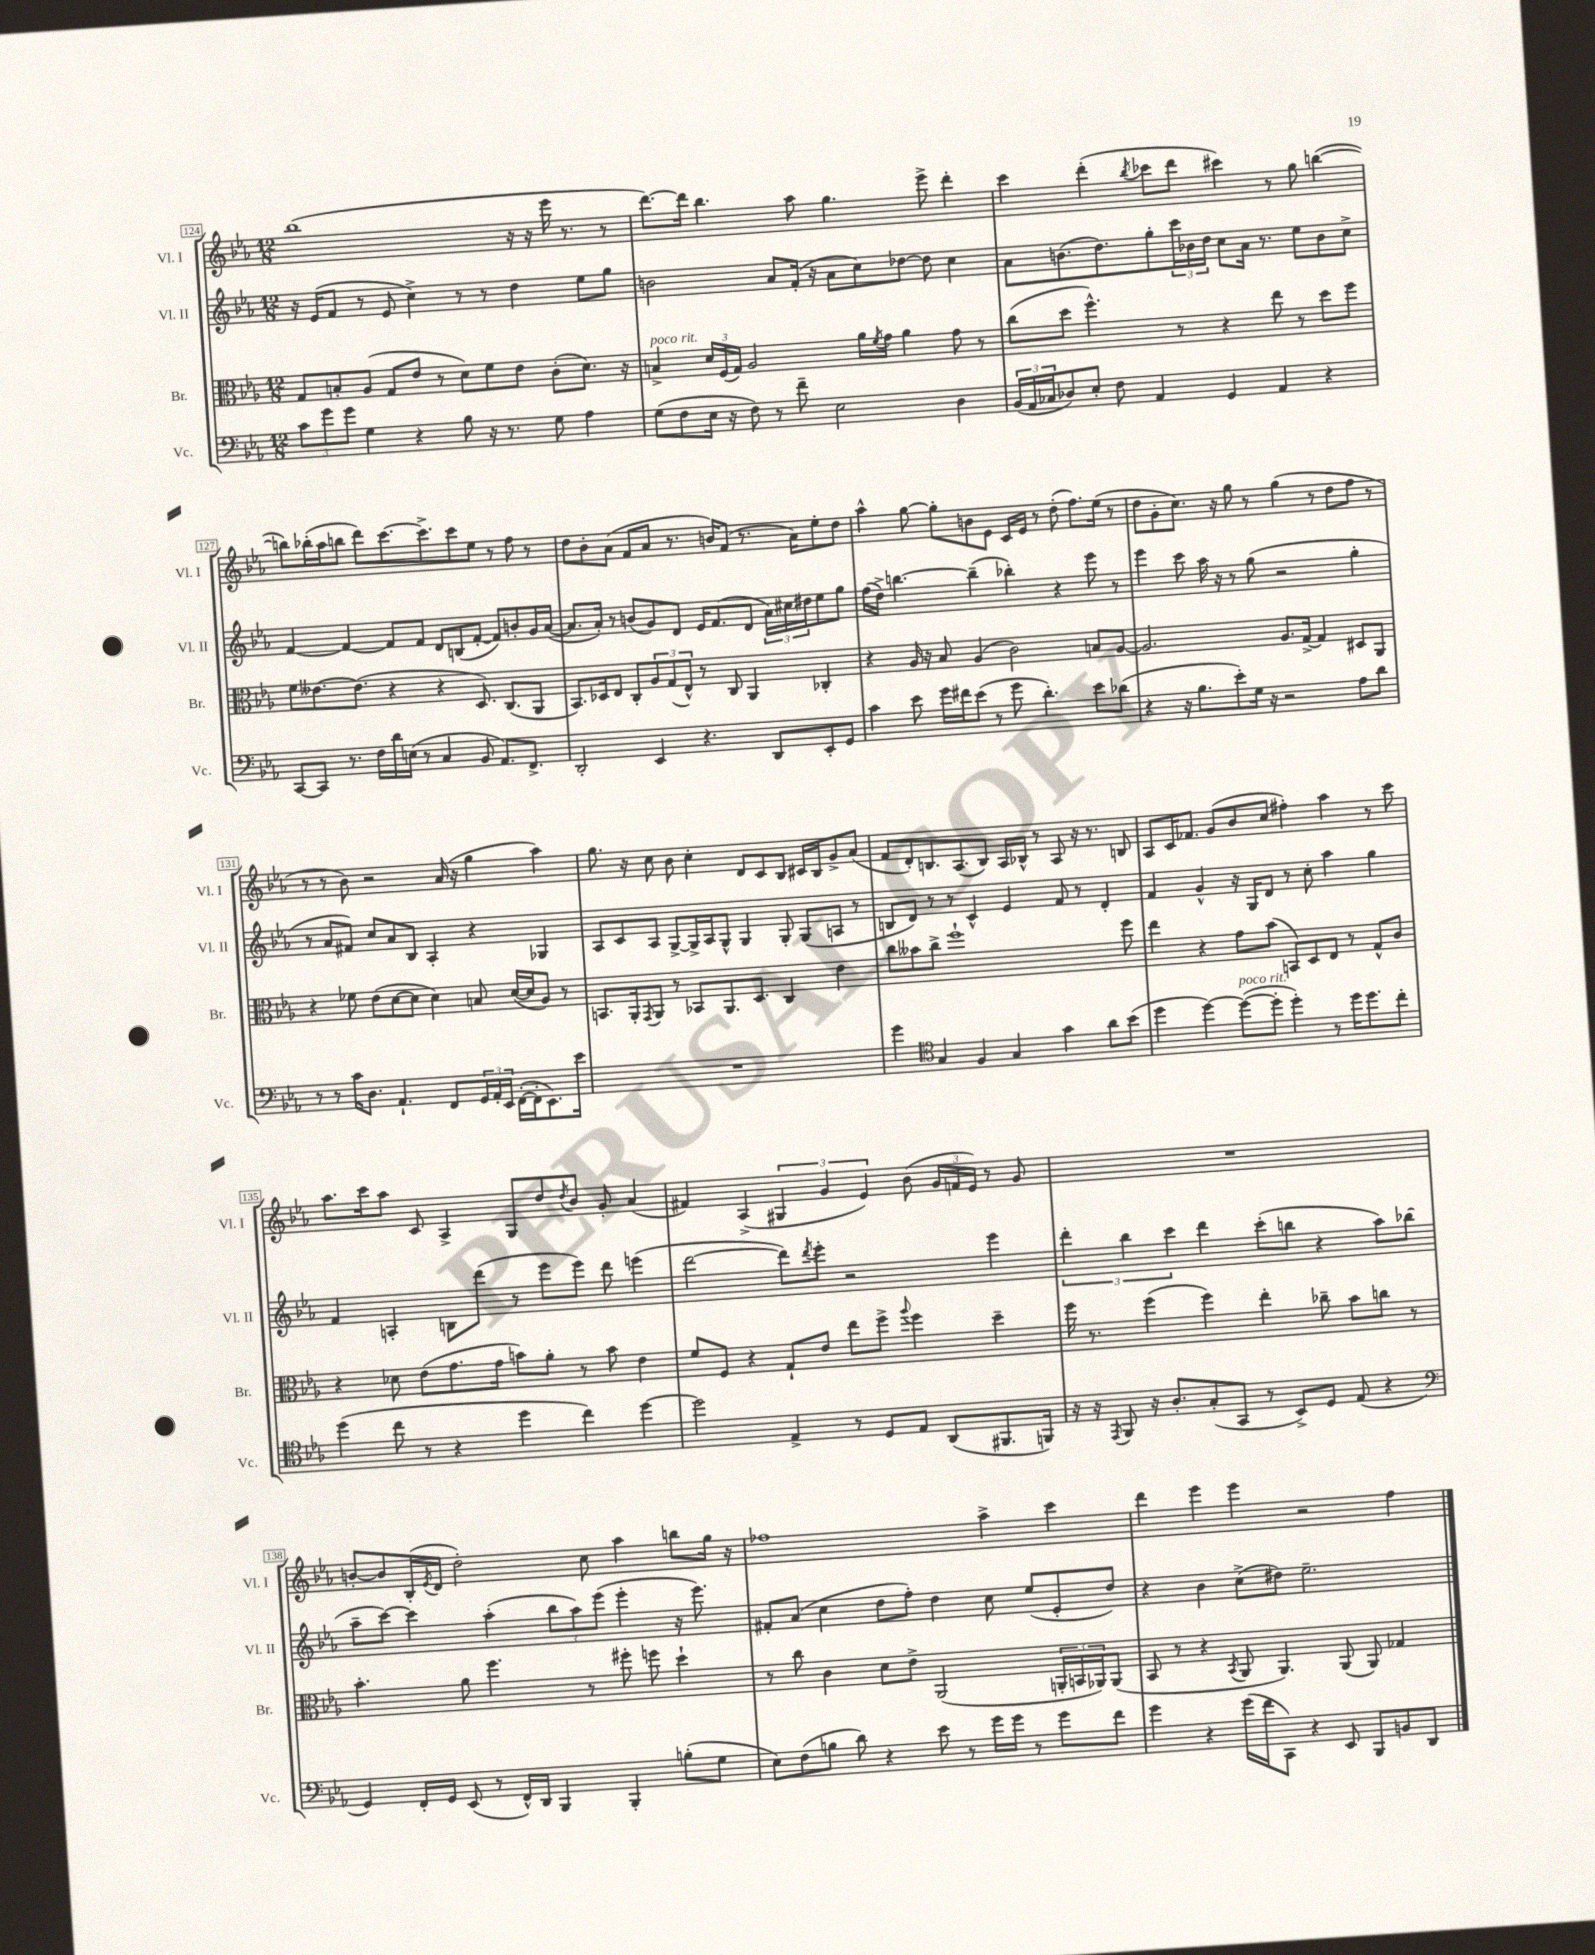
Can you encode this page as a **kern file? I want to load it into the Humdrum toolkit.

**kern	**kern	**kern	**kern
*staff4	*staff3	*staff2	*staff1
*clefF4	*clefC3	*clefG2	*clefG2
*k[b-e-a-]	*k[b-e-a-]	*k[b-e-a-]	*k[b-e-a-]
*M12/8	*M12/8	*M12/8	*M12/8
12c	8G	16r	(1bb-
.	.	(16e-	.
12g	.	.	.
.	8B'	8f	.
12g	.	.	.
4G	(8A-	8r	.
.	8G	8e-	.
4r	8e-	4cc^)	.
.	8r	.	.
8B-	8d)	8r	.
16r	8f	8r	.
8.r	.	.	.
.	8e-	4dd	16r
.	.	.	16r
8G	(8c'	.	16eee-
.	.	.	8.r
4A-	8.d)	8ee-	.
.	.	8gg	8r
.	16r	.	.
=	=	=	=
(8G	4B^	2b	[8.ddd)
8F	.	.	.
.	.	.	16ddd]
16E-	24d	.	4.bb-
.	(24F	.	.
16r	.	.	.
.	24G)	.	.
8F)	2A-	.	.
8r	.	8a-	.
8f~	.	(16f'	8aa-
.	.	16r	.
2E-	.	8a-	4.gg
.	16a-	8cc)	.
.	8qf	.	.
.	16g	.	.
.	4a-	[8dd-	.
.	.	8dd-]	8eee-^
4D	8g	4cc	4ddd'
.	8r	.	.
=	=	=	=
(24BB-	(8cc	8a-	4ccc
24AA-	.	.	.
24C-	.	.	.
8D-)	8dd	(8.b	.
8E-'	4.ff^^)	.	(4ddd'
.	.	8.dd)	.
8F	.	.	.
.	.	.	8qbb-
4AA-	.	8gg'	8ccc-
.	8r	24ccc	8ddd
.	.	24b-	.
.	.	24dd	.
4GG	4r	8cc	4ccc#)
.	.	16a-	.
.	.	8.r	.
4AA-	8ee-	.	8r
.	8r	8ee-	8gg
4r	8dd	8b-	([4bb
.	8ff	8cc^	.
=	=	=	=
[8CC	8f	[4f	8bb])
8CC]	[8.e--	.	(16bb-'
.	.	.	16aa-
8.r	.	4f_	8bb
.	(8.e--]	.	.
.	.	.	8ddd)
16F	.	.	.
16d	4r	8f]	[8.ccc
(16E	.	.	.
8r	.	8f	.
.	.	.	8.ccc^]
4C	4r	8d	.
.	.	(8B	8ccc
8BB-	8.D)	[8f'	8ee-
8.AA-)	.	8f])	8r
.	(8.C	.	.
.	.	8b'	8ff
8.FF^	.	.	.
.	8AA-	16g	8r
.	.	([16a-	.
=	=	=	=
2DD'	8.BB-)	8.a-]	8dd
.	.	.	8b-'
.	16D-	16a-')	.
.	8E-	8r	(8a-
.	8C'	(8b	8f
4EE-	12A-	8g)	8a-
.	(12G	.	.
.	.	8d	8.r
.	12E-^^)	.	.
4.r	8r	16e-	.
.	.	(8.f	16b)
.	8C	.	(8f
.	4AA-	8d	8.r
8DD	.	24a-)	.
.	.	24cc#	.
.	.	.	16a-)
.	.	24dd#	.
8EE-'	4C-'	8ee-	8ee-'
8GG	.	8gg	8dd
=	=	=	=
4c	4r	(16ff	4aa-^^
.	.	16dd^)	.
.	.	[4.bb	.
8e-	16A-	.	[8gg
.	16r	.	.
16g	8B-	.	8gg']
16f#	.	.	.
(8e-	(4A-	(4bb~]	8b
8r	.	.	8e-
8g	2c)	4bb-')	16c
.	.	.	16e-
4.d')	.	.	8r
.	.	4r	(8dd'
.	.	.	8.ff)
8e-	8B	8eee-	.
.	.	.	(16ee-
(8d-	[8A-	8r	8r
=	=	=	=
4r	2.A-]	4eee-	8dd
.	.	.	8g'
16r	.	8ccc	8.cc)
8.B-	.	.	.
.	.	16aa-	.
.	.	16r	16r
8e-')	.	8r	8gg
16G	.	(8gg	8r
16r	.	.	.
2r	8.A-	2r	(4gg
.	[16G^	.	.
.	4G]	.	8r
.	.	.	8dd
8A-	8D#	4gg'	8ff
8d	8AA-	.	8r
=	=	=	=
8r	4r	8r	8r
8r	.	8a-	8r
16c	8f-	8f#)	8b-)
8.D	.	.	.
.	(8e-	8cc	2r
4.AA-`	[8d	8a-	.
.	8d]	8B-	.
.	4d)	4A-'	.
8FF	.	.	(16a-
.	.	.	16r
24GG	8B	4r	4gg
24AA-'	.	.	.
24EE-	.	.	.
([16FF'	([16d	.	.
16FF']	16d]	.	.
8.EE-)	8A-)	4G-	4aa-)
.	8r	.	.
16e-	.	.	.
=	=	=	=
1.r	8.BB	8A-	8.gg
.	.	8c	.
.	16AA-'	.	16r
.	8qGG	.	.
.	8AA-	8A-	8cc
.	8r	[8G^	8b-
.	8BB-	16G^]	4cc'
.	.	16A-	.
.	8.AA-	8G^^	.
.	.	4G	8d
.	8.D	.	.
.	.	.	8c
.	4C	8G'	8B-
.	.	(8G	16c#
.	.	.	16B-
.	4e-	8A	8g^
.	.	8r	(8a-
=	=	=	=
4g	8cc	8B	8f
.	8b--	8d)	8d')
*clefC4	*	*	*
4G	8cc^	8r	8.B
.	1ff`	8r	.
.	.	.	(8.A-
4F	.	4c^^	.
.	.	.	8B)
4G	.	4e-	16A-
.	.	.	16B-^^
.	.	.	8r
4g	.	8f	8A-
.	.	8r	16r
.	.	.	8.r
8a-	.	4d'	.
(8b-	8ff	.	8B
=	=	=	=
4dd	4ee-	4f	8A-
.	.	.	16c
.	.	.	8.f-
[4dd)	4r	4g^^	.
.	.	.	(8g
(8dd_	8g	16r	8b-
.	.	16G	.
8dd']	(8b-	8d	8cc
4dd')	8BB)	8r	4ff#')
.	8D	8cc'	.
8r	8E-	4aa-	4aa-
16dd	8r	.	.
8.dd	.	.	.
.	8G^^	4gg	8r
8cc'	8c	.	8ccc
=	=	=	=
(4dd	4r	4f	8.aa-
.	.	.	16ccc
8cc	8d-	4A'	8aa-
8r	(8e-	.	8c
4r	8.g	8B	4A-^
.	.	(8ddd	.
.	16g	.	.
4dd	8b)	8r	8G
.	8a-'	8eee-	8dd
.	.	.	8qdd
4cc)	8r	8eee-)	8b-
.	8b	8ddd	8g'
[4dd	4e-	(4eee	(4a-
=	=	=	=
2dd]	8f	[2ddd	4f#)
.	8F	.	.
.	4r	.	(4A-^
4E-^	8G`	8ddd])	6G#
.	.	8qddd	.
.	8e-	8eee-'	.
.	.	.	6g
8r	8ee-	2r	.
.	.	.	6e-)
8D	8ff^	.	.
.	8qqaa-	.	.
8E-	4ff	.	(8b-
(8AA-	.	.	24g
.	.	.	24f
.	.	.	24e-)
8.FF#	4dd~	4eee-	8r
.	.	.	8g
16FF)	.	.	.
=	=	=	=
16r	16ff	6ddd'	1.r
16r	8.r	.	.
8qEE-	.	.	.
8FF	.	.	.
.	.	6bb-	.
16r	(4ff	.	.
8.A-'	.	.	.
.	.	6ccc	.
(8G'	4ff)	4ddd	.
8GG	.	.	.
8r	4ee-'	(8ccc'	.
8BB-^)	.	8bb	.
8D	8cc-~	4r	.
(8E-	8b-	.	.
4r	8cc	8aa-)	.
.	8r	(8bb-	.
=	=	=	=
*clefF4	*	*	*
4GG)	4.b-'	8aa-~	[8b'
.	.	[8ccc)	8b]
16FF'	.	4ccc]	(16B-'
.	.	.	8qe-
16GG	.	.	16d
(8EE-	8a-	.	2dd')
8r	4.ff	(4aa-'	.
16FF^^)	.	.	.
16DD	.	.	.
4BBB-	.	12bb-	.
.	.	12aa-)	.
.	8r	.	8cc
.	.	(12eee-	.
4BBB-'	8ff#'	4eee-'	4aa-
.	8ff	.	.
(8B'	4dd`	16r	8bb
.	.	8.eee-)	.
8G	.	.	16gg
.	.	.	16r
=	=	=	=
8E-)	8r	8f#'	1ff-
(8F	8cc	(8a-	.
8B	4c	4cc	.
8d)	.	.	.
4r	8d	8dd	.
.	8e-^	8ff')	.
8e-	(2AA-	4dd	.
8r	.	.	.
16g	.	8cc	4aa-^
16g	.	.	.
8r	.	(8ee-	.
8g	24AA'	8e-'	4ccc
.	24BB	.	.
.	24AA-)	.	.
8f	(8AA-	8dd)	.
=	=	=	=
4g	8BB-	4r	4ddd
.	8r	.	.
4r	4r	4b-	4eee-
.	8qBB-	.	.
(16g	8AA-	(8cc^	4eee-
16f	.	.	.
8CC)	4.AA-)	8dd#)	.
4r	.	2.ee-~	2r
8EE-	(8AA-	.	.
8BBB-	8AA-)	.	.
8BB	4G-	.	4ff
8DD	.	.	.
==	==	==	==
*-	*-	*-	*-
